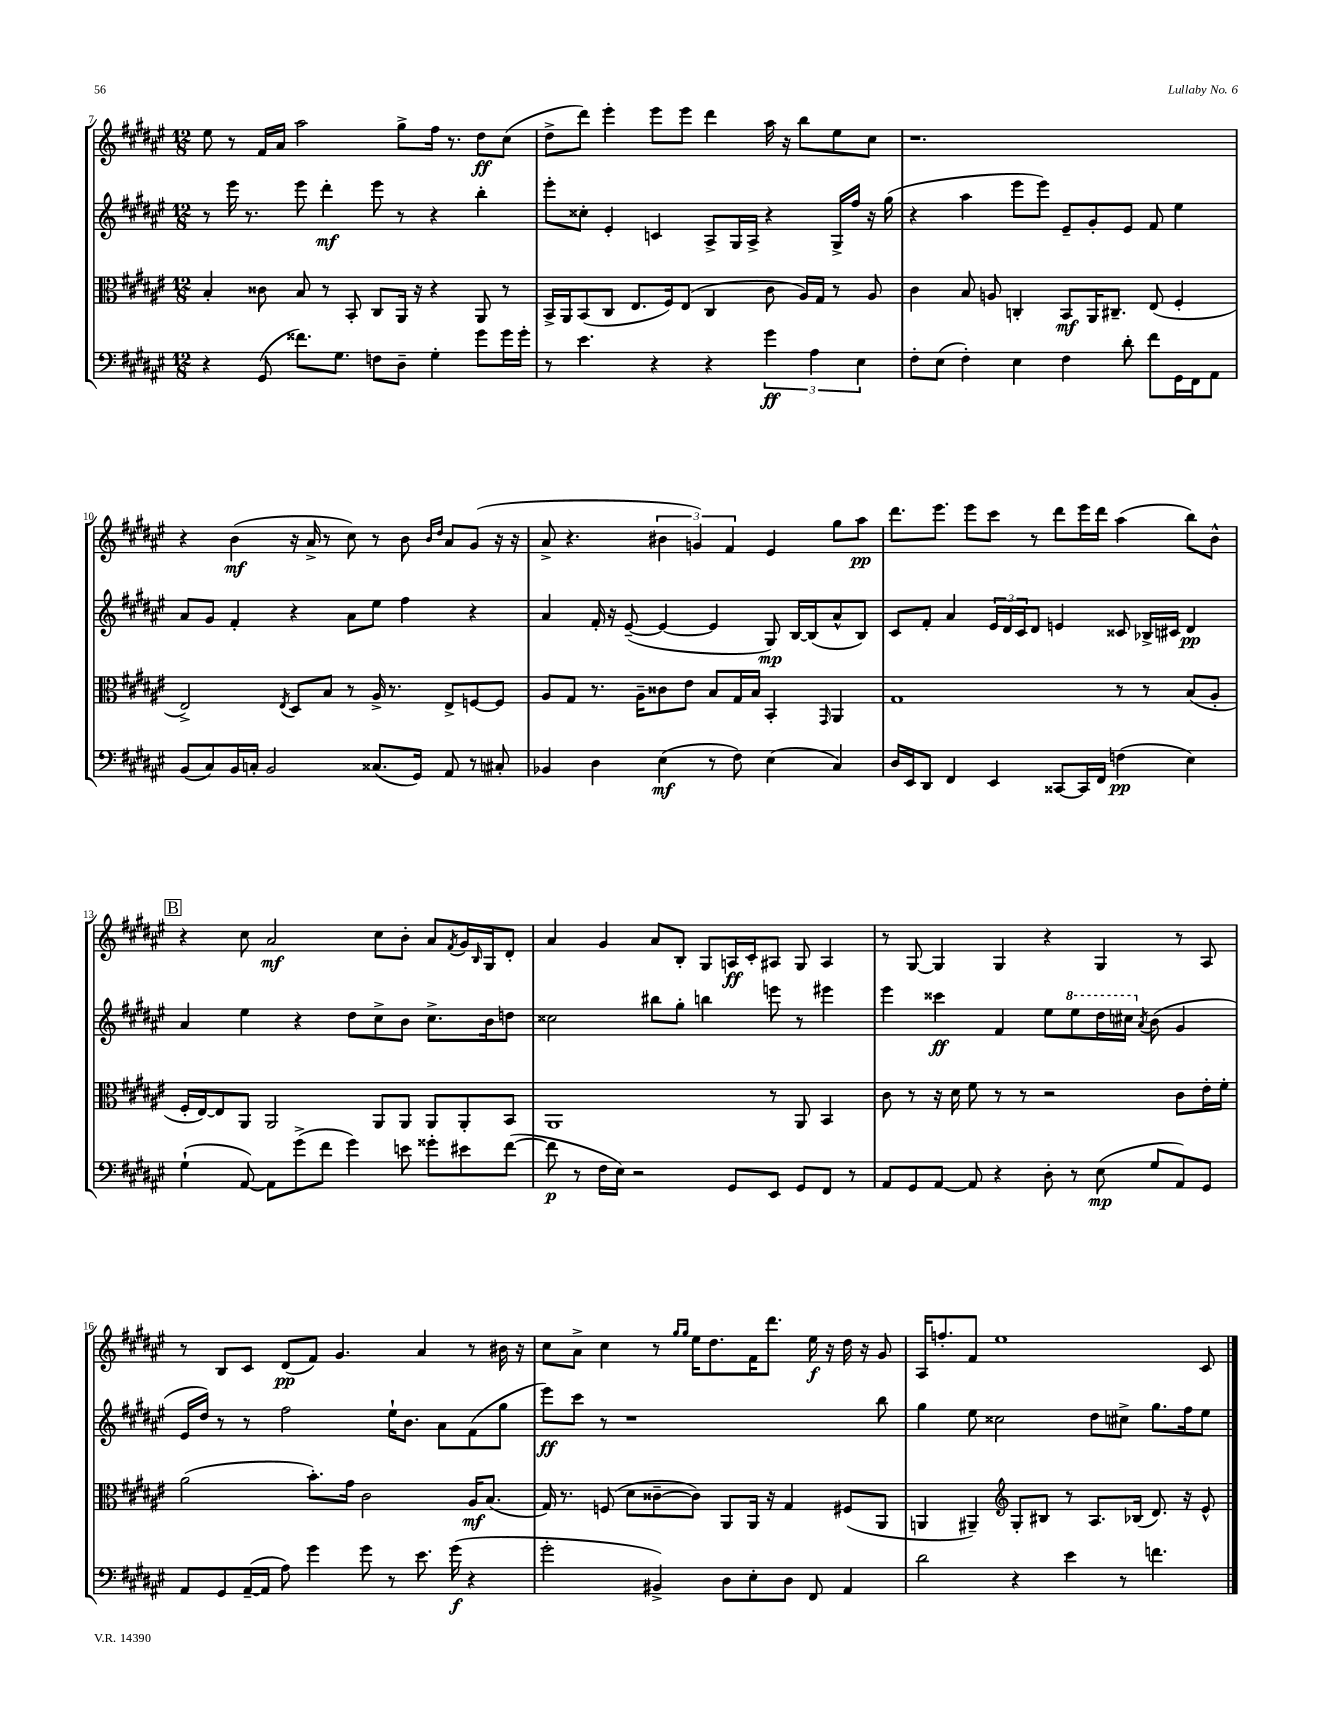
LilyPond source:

<<
\new StaffGroup <<
\new Staff = "s0" {
    \clef treble \key fis \major \numericTimeSignature \time 12/8
    eis''8 r8 fis'16 ais'16 ais''2 gis''8-> fis''16 r8. dis''8\ff cis''8( |
    dis''8-> dis'''8) eis'''4-. eis'''8 eis'''8 dis'''4 ais''16 r16 b''8 eis''8 cis''8 |
    r1. |
    r4 b'4\mf( r16 ais'16-> r8 cis''8) r8 b'8 \grace { b'16 dis''16 } ais'8 gis'8( r16 r16 |
    ais'8-> r4. \tuplet 3/2 { bis'4 g'4) fis'4 } eis'4 gis''8 ais''8\pp |
    dis'''8. eis'''8. eis'''8 cis'''8 r8 dis'''8 eis'''16 dis'''16 ais''4( b''8) b'8-^ |
    \mark \markup { \box "B" } r4 cis''8 ais'2\mf cis''8 b'8-. ais'8 \acciaccatura { fis'8 } gis'16 \grace { b16 } gis16 dis'8-. |
    ais'4 gis'4 ais'8 b8-. gis8 a16\ff cis'16-. ais8 gis8 ais4 |
    r8 gis8~ gis4 gis4 r4 gis4 r8 ais8 |
    r8 b8 cis'8 dis'8\pp( fis'8) gis'4. ais'4 r8 bis'16 r16 |
    cis''8 ais'8-> cis''4 r8 \grace { gis''16 gis''16 } eis''16 dis''8. fis'16 dis'''8. eis''16\f r16 dis''16 r16 gis'8 |
    ais16 f''8.-. fis'8 eis''1 cis'8 \bar "|." |
}
\new Staff = "s1" {
    \clef treble \key fis \major \numericTimeSignature \time 12/8
    r8 eis'''16 r8. eis'''8 dis'''4-.\mf eis'''8 r8 r4 b''4-. |
    eis'''8-. cisis''8-. eis'4-. c'4 ais8-> gis16 ais16-> r4 gis16-> fis''16 r16 gis''16( |
    r4 ais''4 eis'''8 eis'''8) eis'8-- gis'8-. eis'8 fis'8 eis''4 |
    ais'8 gis'8 fis'4-. r4 ais'8 eis''8 fis''4 r4 |
    ais'4 fis'16-. r16 eis'8~--( eis'4~ eis'4 gis8\mp) b16~ b16( ais'8-^ b8) |
    cis'8 fis'8-. ais'4 \tuplet 3/2 { eis'16 dis'16 cis'16 } dis'8 e'4 cisis'8 bes16-> cis'16 dis'4\pp |
    \mark \markup { \box "B" } ais'4 eis''4 r4 dis''8 cis''8-> b'8 cis''8.-> b'16 d''8 |
    cisis''2 bis''8 gis''8-. b''4 e'''8 r8 eis'''4 |
    eis'''4 cisis'''4\ff fis'4 eis''8 \ottava #1 eis'''8 dis'''16 cis'''16 \ottava #0 \acciaccatura { ais'8 } b'8( gis'4 |
    eis'16 dis''16) r8 r8 fis''2 eis''16-! b'8. ais'8 fis'8( gis''8 |
    eis'''8\ff) cis'''8 r8 r1 b''8 |
    gis''4 eis''8 cisis''2 dis''8 cis''8-> gis''8. fis''16 eis''8 \bar "|." |
}
\new Staff = "s2" {
    \clef alto \key fis \major \numericTimeSignature \time 12/8
    b4-. cisis'8 b8 r8 b,8-. cis8 ais,16 r16 r4 ais,8 r8 |
    b,16-> ais,16 b,8( cis8 eis8. fis16) eis8( cis4 cis'8 ais16) gis16 r8 ais8 |
    cis'4 b8 a8 c4-. b,8\mf ais,16 cis8.-- eis8( fis4-. |
    eis2->) \acciaccatura { eis8 } dis8 b8 r8 ais16-> r8. eis8-> f8~ f8 |
    ais8 gis8 r8. ais16-- cisis'8 eis'8 b8 gis16 b16 b,4-. \grace { gis,16 } ais,4 |
    gis1 r8 r8 b8( ais8-. |
    \mark \markup { \box "B" } fis16-. eis16~) eis8 ais,8 ais,2 ais,8 ais,8 ais,8 ais,8-. b,8 |
    ais,1 r8 ais,8 b,4 |
    cis'8 r8 r16 dis'16 fis'8 r8 r8 r2 cis'8 eis'16-. fis'16-. |
    ais'2( b'8.-.) gis'16 cis'2 ais16\mf b8.( |
    gis16) r8. f8( dis'8 cisis'8~-- cisis'8) ais,8 ais,16 r16 gis4 fis8( ais,8 |
    a,4 ais,4--) \clef treble gis8-. bis8 r8 ais8. bes16( dis'8.) r16 eis'8-^ \bar "|." |
}
\new Staff = "s3" {
    \clef bass \key fis \major \numericTimeSignature \time 12/8
    r4 gis,8( fisis'8.) gis8. f8 dis8-- gis4-. gis'8 gis'16 gis'16-. |
    r8 eis'4. r4 r4 \tuplet 3/2 { gis'4\ff ais4 eis4 } |
    fis8-. eis8( fis4-.) eis4 fis4 dis'8-. fis'8 gis,16 fis,16 ais,8 |
    b,8( cis8) b,16 c16-. b,2 cisis8.( gis,16) ais,8 r8 cis8-. |
    bes,4 dis4 eis4\mf( r8 fis8) eis4( cis4) |
    dis16 eis,16 dis,8 fis,4 eis,4 cisis,8~ cisis,16 fis,16 f4\pp( eis4) |
    \mark \markup { \box "B" } gis4-!( ais,8~) ais,8 gis'8->( fis'8 gis'4) e'8 gisis'8-. eis'8 fis'8~( |
    fis'8\p r8 fis16 eis16) r2 gis,8 eis,8 gis,8 fis,8 r8 |
    ais,8 gis,8 ais,8~ ais,8 r4 dis8-. r8 eis8\mp( gis8 ais,8) gis,8 |
    ais,8 gis,8 ais,16~--( ais,16 ais8) gis'4 gis'8 r8 eis'8. gis'16\f( r4 |
    gis'2-. bis,4->) dis8 eis8-. dis8 fis,8 ais,4 |
    dis'2 r4 eis'4 r8 f'4. \bar "|." |
}
>>
>>
\layout { \context { \Score currentBarNumber = #7 } }
